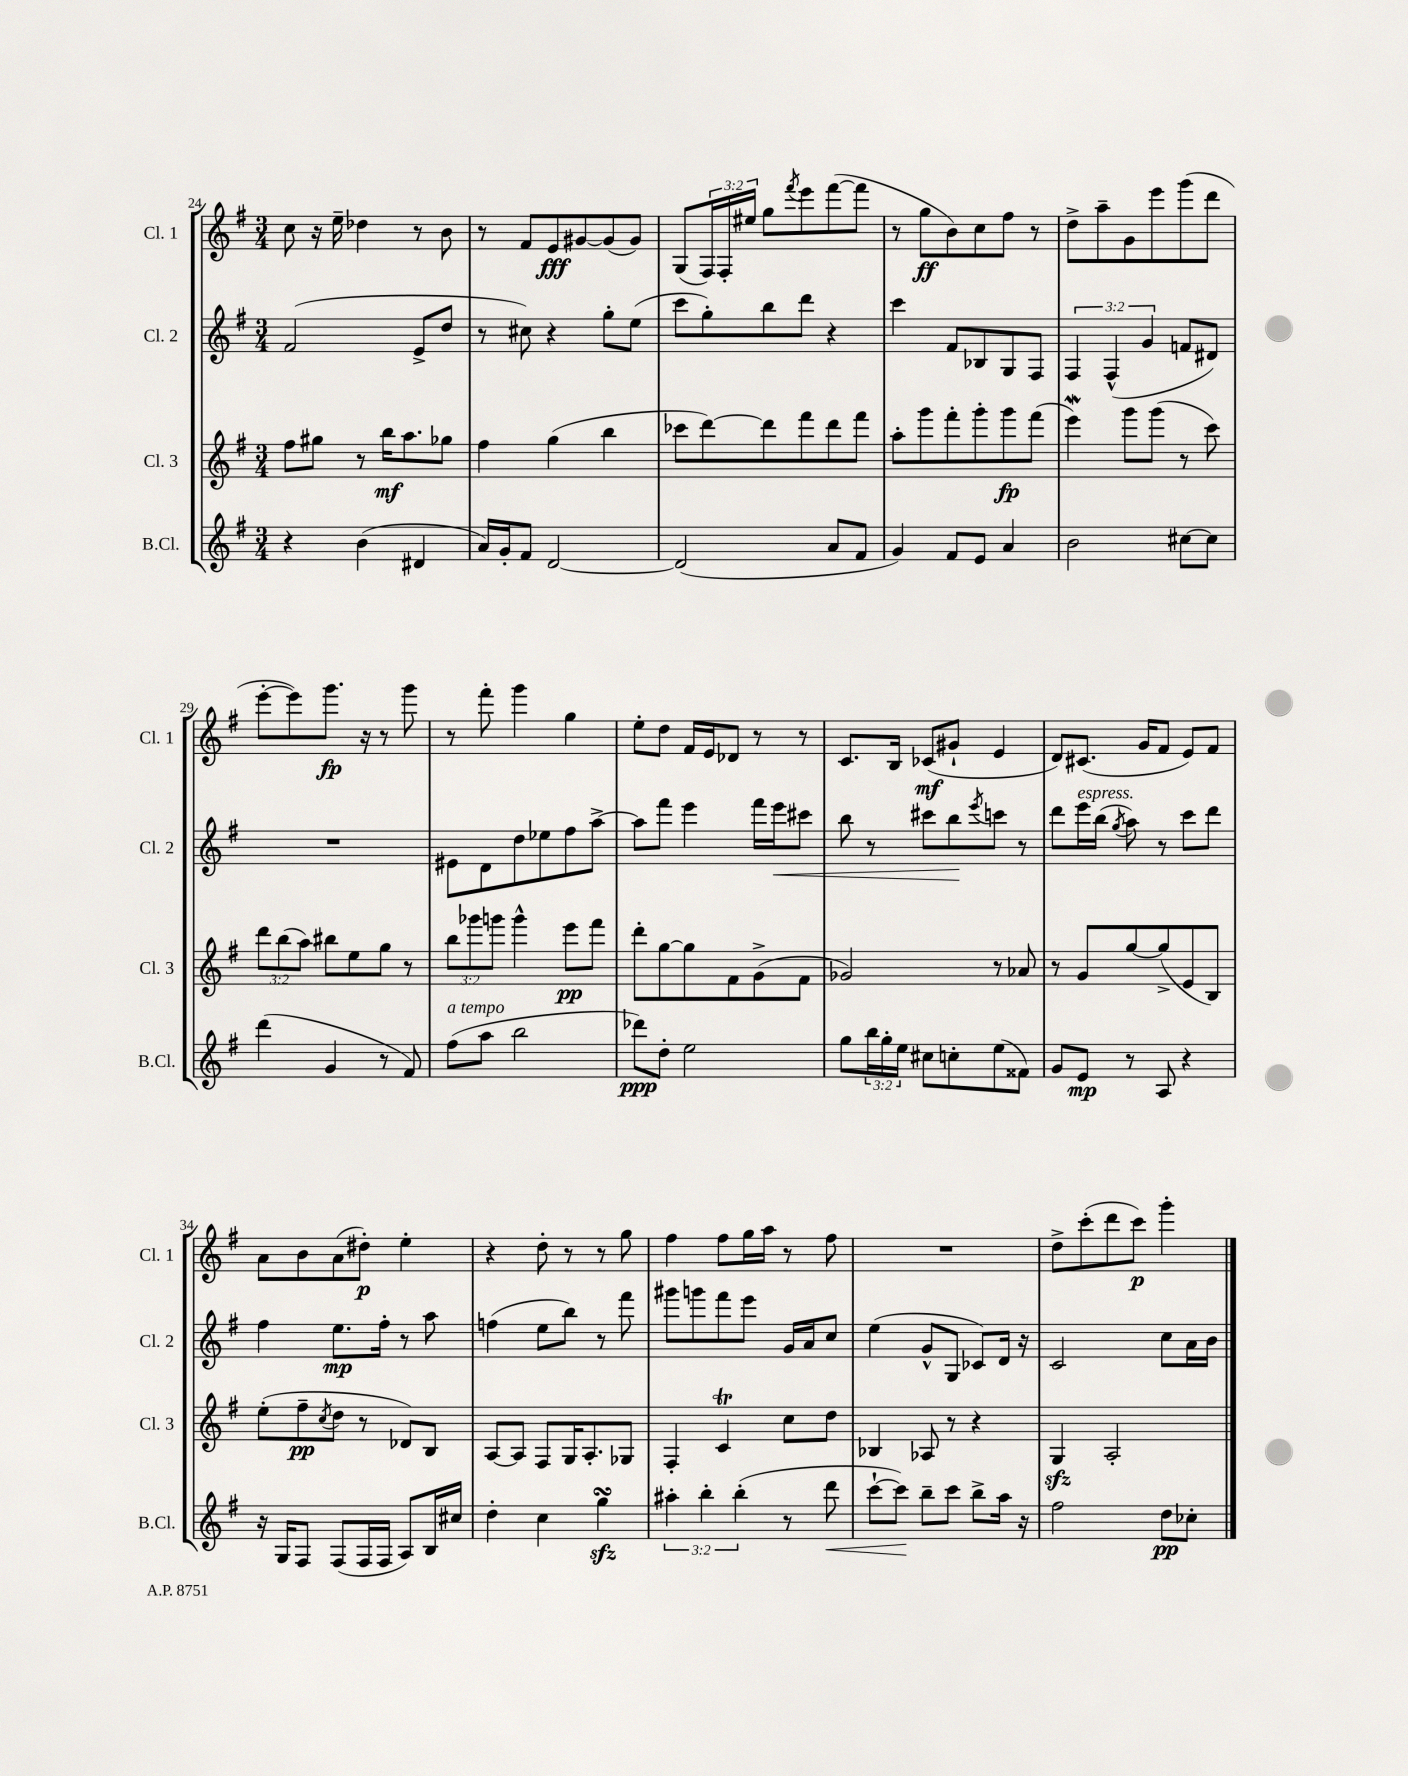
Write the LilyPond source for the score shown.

<<
\new StaffGroup <<
\new Staff = "s0" \with { instrumentName = "Cl. 1" shortInstrumentName = "Cl. 1" } {
    \clef treble \key g \major \numericTimeSignature \time 3/4 \override Staff.TupletNumber.text = #tuplet-number::calc-fraction-text
    c''8 r16 e''16-- des''4 r8 b'8 |
    r8 fis'8 e'8\fff gis'8~ gis'8( gis'8) |
    g8( \tuplet 3/2 { fis16) fis16-. eis''16 } g''8 \acciaccatura { fis'''8 } e'''8 fis'''8~( fis'''8 |
    r8 g''8\ff b'8) c''8 fis''8 r8 |
    d''8-> a''8-- g'8 e'''8 g'''8( d'''8 |
    e'''8~-. e'''8) g'''8.\fp r16 r8 g'''8 |
    r8 fis'''8-. g'''4 g''4 |
    e''8-. d''8 fis'16 e'16 des'8 r8 r8 |
    c'8. b16 ces'8\mf( gis'8-! e'4 |
    d'8) cis'8.( g'16 fis'8 e'8) fis'8 |
    a'8 b'8 a'8( dis''8-.\p) e''4-. |
    r4 d''8-. r8 r8 g''8 |
    fis''4 fis''8 g''16 a''16 r8 fis''8 |
    R2. |
    d''8-> c'''8-.( d'''8 c'''8\p) g'''4-. \bar "|." |
}
\new Staff = "s1" \with { instrumentName = "Cl. 2" shortInstrumentName = "Cl. 2" } {
    \clef treble \key g \major \numericTimeSignature \time 3/4 \override Staff.TupletNumber.text = #tuplet-number::calc-fraction-text
    fis'2( e'8-> d''8 |
    r8 cis''8) r4 g''8-. e''8( |
    c'''8 g''8-.) b''8 d'''8 r4 |
    c'''4 fis'8 bes8 g8 fis8 |
    \tuplet 3/2 { fis4 fis4-^( g'4 } f'8 dis'8) |
    R2. |
    eis'8 d'8 d''8 ees''8 fis''8 a''8~-> |
    a''8 fis'''8 e'''4 fis'''16 e'''16\< cis'''8 |
    b''8 r8 cis'''8 b''8\! \acciaccatura { e'''8 } c'''8 r8 |
    d'''8 e'''16^\markup { \italic "espress." } b''16( \acciaccatura { g''8 } a''8) r8 c'''8 d'''8 |
    fis''4 e''8.\mp fis''16-. r8 a''8 |
    f''4( e''8 b''8) r8 fis'''8 |
    gis'''8 g'''8 fis'''8 e'''8 g'16 a'16 c''8 |
    e''4( g'8-^ g8 ces'8) d'16 r16 |
    c'2 c''8 a'16 b'16 \bar "|." |
}
\new Staff = "s2" \with { instrumentName = "Cl. 3" shortInstrumentName = "Cl. 3" } {
    \clef treble \key g \major \numericTimeSignature \time 3/4 \override Staff.TupletNumber.text = #tuplet-number::calc-fraction-text
    fis''8 gis''8 r8 b''16\mf a''8. ges''8 |
    fis''4 g''4( b''4 |
    ces'''8 d'''8~) d'''8 fis'''8 d'''8 fis'''8 |
    a''8-. g'''8 fis'''8-. g'''8-. g'''8\fp fis'''8( |
    e'''4\mordent) g'''8 g'''8( r8 c'''8) |
    \tuplet 3/2 { d'''8 b''8( a''8) } bis''8 e''8 g''8 r8 |
    \tuplet 3/2 { b''8 ges'''8 g'''8 } g'''4-^ e'''8\pp fis'''8 |
    d'''8-. g''8~ g''8 fis'8 g'8->( fis'8 |
    ges'2) r8 aes'8 |
    r8 g'8 g''8~ g''8->( e'8 b8) |
    e''8-.( fis''8--\pp \acciaccatura { c''8 } d''8 r8 des'8) b8 |
    a8~ a8 fis8 g16 a8.-. ges8 |
    fis4-. c'4\trill c''8 d''8 |
    bes4 aes8 r8 r4 |
    g4\sfz a2-. \bar "|." |
}
\new Staff = "s3" \with { instrumentName = "B.Cl." shortInstrumentName = "B.Cl." } {
    \clef treble \key g \major \numericTimeSignature \time 3/4 \override Staff.TupletNumber.text = #tuplet-number::calc-fraction-text
    r4 b'4( dis'4 |
    a'16) g'16-. fis'8 d'2~ |
    d'2( a'8 fis'8 |
    g'4) fis'8 e'8 a'4 |
    b'2 cis''8~ cis''8 |
    d'''4( g'4 r8 fis'8) |
    fis''8^\markup { \italic "a tempo" }( a''8 b''2 |
    des'''8\ppp) d''8-. e''2 |
    g''8 \tuplet 3/2 { b''16 g''16-. e''16 } cis''8 c''8-. e''8( fisis'8) |
    g'8 e'8\mp r8 a8 r4 |
    r16 g16 fis8 fis8( fis16 fis16 a8) b16 cis''16 |
    d''4-. c''4 g''4\turn\sfz |
    \tuplet 3/2 { ais''4-. b''4-. b''4-.( } r8 d'''8\< |
    c'''8~-! c'''8\!) b''8-- c'''8 b''8-> a''16 r16 |
    fis''2 d''8\pp ces''8-. \bar "|." |
}
>>
>>
\layout { \context { \Score currentBarNumber = #24 } }
